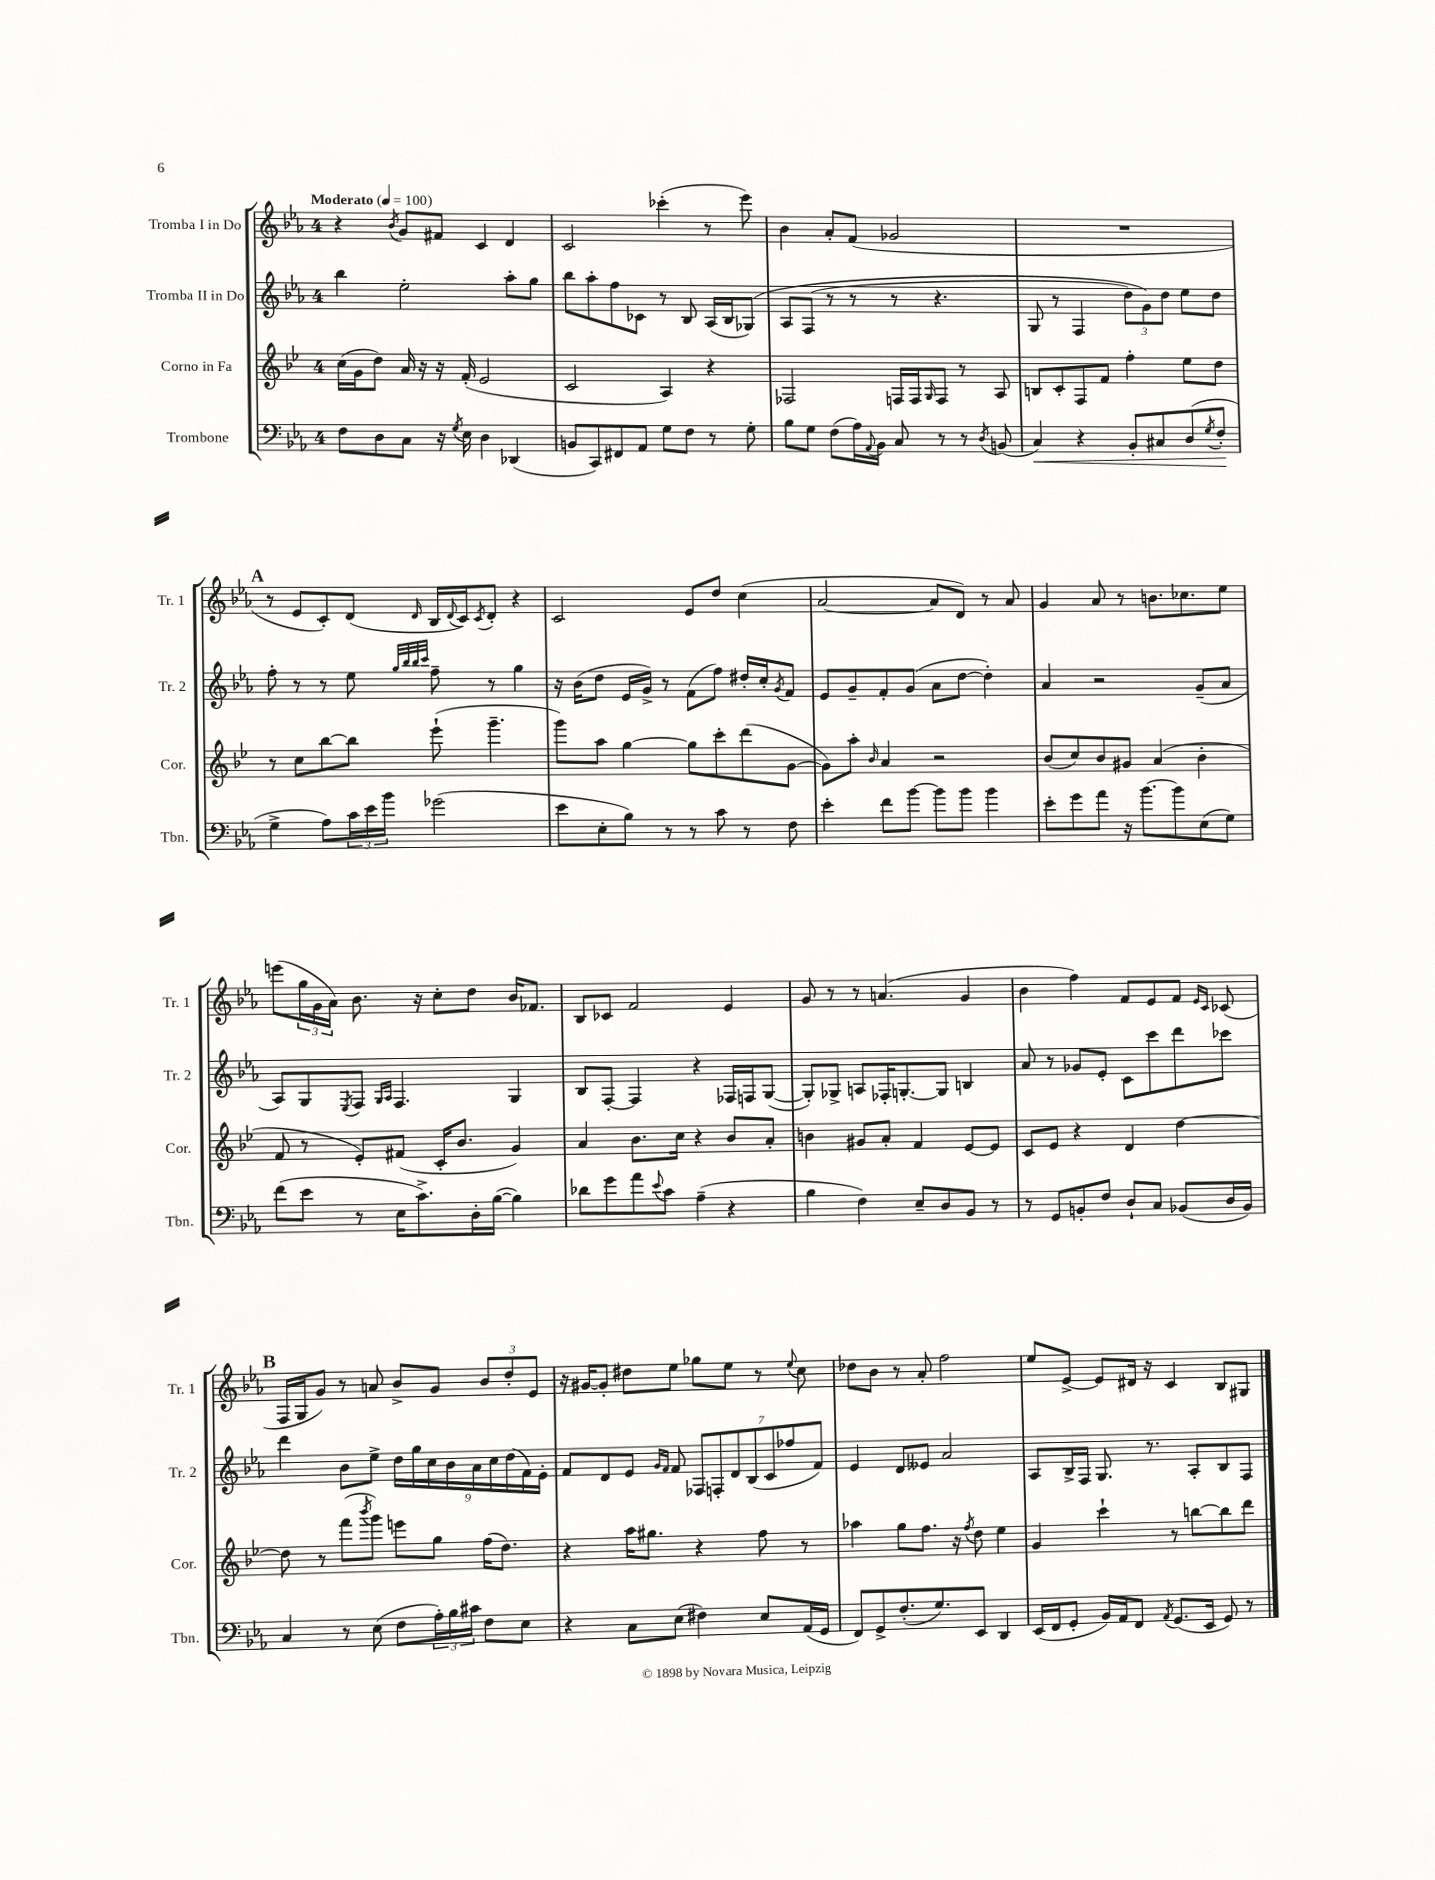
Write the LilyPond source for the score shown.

<<
\new StaffGroup <<
\new Staff = "s0" \with { instrumentName = "Tromba I in Do" shortInstrumentName = "Tr. 1" } {
    \clef treble \key ees \major \once \override Staff.TimeSignature.style = #'single-digit \time 4/4 \tempo "Moderato" 4 = 100
    r4 \acciaccatura { bes'8 } g'8 fis'8 c'4 d'4 |
    c'2 ces'''4-.( r8 ees'''8) |
    bes'4 aes'8-. f'8( ges'2 |
    R1 |
    \mark \markup { \bold "A" } r8 ees'8 c'8-.) d'8( \grace { d'16 } bes16 \appoggiatura { d'8 } c'16) \acciaccatura { c'8 } d'8-. r4 |
    c'2 ees'8 d''8 c''4( |
    aes'2~ aes'8 d'8) r8 aes'8 |
    g'4 aes'8 r8 b'8. ces''8. ees''8 |
    e'''8( \tuplet 3/2 { g''16 g'16 aes'16) } bes'8. r16 c''8-. d''8 bes'16 fes'8. |
    bes8 ces'8 f'2 ees'4 |
    g'8 r8 r8 a'4.( g'4 |
    bes'4 f''4) f'8 ees'8 f'8 \grace { ees'16 c'16 } ces'8( |
    \mark \markup { \bold "B" } f16 g16 g'8) r8 a'8 bes'8-> g'8 \tuplet 3/2 { bes'8 d''8-. ees'8 } |
    r16 gis'16~ gis'8-. dis''8 ees''8 ges''8 ees''8 r8 \appoggiatura { ees''8 } c''8 |
    des''8 bes'8 r8 aes'8-. f''2 |
    ees''8 ees'8~-> ees'8 dis'16 r16 c'4 bes8 gis8 \bar "|." |
}
\new Staff = "s1" \with { instrumentName = "Tromba II in Do" shortInstrumentName = "Tr. 2" } {
    \clef treble \key ees \major \once \override Staff.TimeSignature.style = #'single-digit \time 4/4
    bes''4 ees''2-. aes''8-. g''8 |
    bes''8 aes''8-. f''8 ces'8 r8 bes8 aes16( bes16 ges8)\( |
    aes8 f8( r8 r8 r8 r4. |
    g8 r8 f4 \tuplet 3/2 { d''8) g'8\) d''8 } ees''8 d''8 |
    \mark \markup { \bold "A" } f''8-. r8 r8 ees''8 \grace { g''32 bes''32 bes''32 c'''32 } f''8-- r8 g''4 |
    r16 bes'16( d''8 ees'16 g'16->) r8 f'8( f''8) dis''16-. c''16-. \acciaccatura { g'8 } f'8 |
    ees'8 g'8-- f'8-. g'8( aes'8 d''8~ d''4-.) |
    aes'4 r2 g'8--( aes'8 |
    aes8) g8 \acciaccatura { ees8 } f8 \grace { g16 aes16 } f4. g4 |
    bes8 f8~-. f4 r4 fes16 f16 g8~( |
    g8-.) ges8-> a8 fes16-. g8.~-. g8 b4 |
    aes'8 r8 ges'8 ees'8-. c'8 c'''8 d'''8 ces'''8 |
    \mark \markup { \bold "B" } d'''4 bes'8 ees''8-> \tuplet 9/8 { d''16 g''16 c''16 bes'16 aes'16 c''16 d''16( f'16) ees'16-. } |
    f'8 d'8 ees'8 \grace { g'16 f'16 } f'8 \tuplet 7/4 { fes8 f8-. d'8 bes8( c'8 fes''8 f'8) } |
    ees'4 d'8 eeses'8 aes'2 |
    aes8 bes16-> f16 g8. r8. aes8-. bes8 f8 \bar "|." |
}
\new Staff = "s2" \with { instrumentName = "Corno in Fa" shortInstrumentName = "Cor." } {
    \clef treble \key bes \major \once \override Staff.TimeSignature.style = #'single-digit \time 4/4
    c''16( g'16 d''8) a'16 r16 r16 f'16-.( ees'2 |
    c'2 a4) r4 |
    fes2 f16 f16 \grace { g16 } f8 r8 a8 |
    b8 c'8-. f8 f'8 f''4-. ees''8 d''8 |
    \mark \markup { \bold "A" } r8 c''8 bes''8~ bes''8 ees'''8-!( g'''4.-- |
    g'''8) a''8 g''4~ g''8 c'''8-. d'''8( g'8~ |
    g'8) a''8-. \grace { bes'16 } a'4 r2 |
    bes'8( c''8) bes'8 gis'8 a'4( bes'4-. |
    f'8 r8 ees'8-.) fis'8( c'16-. bes'8. g'4) |
    a'4 bes'8. c''16 r4 bes'8 a'8-. |
    b'4 gis'8 a'8-. f'4 ees'8~ ees'8 |
    c'8 ees'8 r4 d'4 d''4~ |
    \mark \markup { \bold "B" } d''8 r8 f'''8( \acciaccatura { bes'''8 } g'''8) e'''8 g''8 f''16( d''8.) |
    r4 a''16 gis''8. r4 f''8 r8 |
    aes''4 g''8 f''8. r16 \acciaccatura { f''8 } d''8 ees''4 |
    g'4 c'''4-! r8 b''8~ b''8 d'''8 \bar "|." |
}
\new Staff = "s3" \with { instrumentName = "Trombone" shortInstrumentName = "Tbn." } {
    \clef bass \key ees \major \once \override Staff.TimeSignature.style = #'single-digit \time 4/4
    f8 d8 c8 r16 \acciaccatura { g8 } ees16 d4 des,4( |
    b,8 c,8) fis,8 aes,8 g8 f8 r8 g8-. |
    bes8 g8 f8( aes16) \appoggiatura { aes,8 } bes,16 c8 r8 r8 \acciaccatura { d8 } b,8( |
    c4\<) r4 bes,8-. cis8 d8( \acciaccatura { g8 } f8-.\! |
    \mark \markup { \bold "A" } g4-> aes8) \tuplet 3/2 { c'16 ees'16 bes'16 } ges'2( |
    ees'8 ees8-. bes8) r8 r8 c'8 r8 f8 |
    ees'4-. f'8 bes'8~ bes'8 bes'8 bes'4 |
    ees'8-. g'8 aes'8 r16 bes'8.~ bes'8 ees8( g8) |
    f'8( ees'8 r8 ees16 c'8.->) d16-. bes16~( bes4) |
    des'8 g'8 aes'8 \appoggiatura { ees'8 } c'8 aes4--( r4 |
    bes4 f4) ees8-- d8 bes,8 r8 |
    r8 g,8 b,8-. f8 d8-! c8 bes,8( d16 bes,16) |
    \mark \markup { \bold "B" } c4 r8 ees8( f8 \tuplet 3/2 { aes16-.) bes16 cis'16 } f8 ees8 |
    r4 c8 ees8( fis4) ees8 aes,16( g,16 |
    f,8) g,8-> f8.-.( g8.) ees,8 d,4 |
    ees,16( f,16 g,8-. bes,16) aes,16 f,8 \acciaccatura { aes,8 } g,8.( ees,16 g,8) r8 \bar "|." |
}
>>
>>
\layout { \context { \Score \remove "Bar_number_engraver" } }
